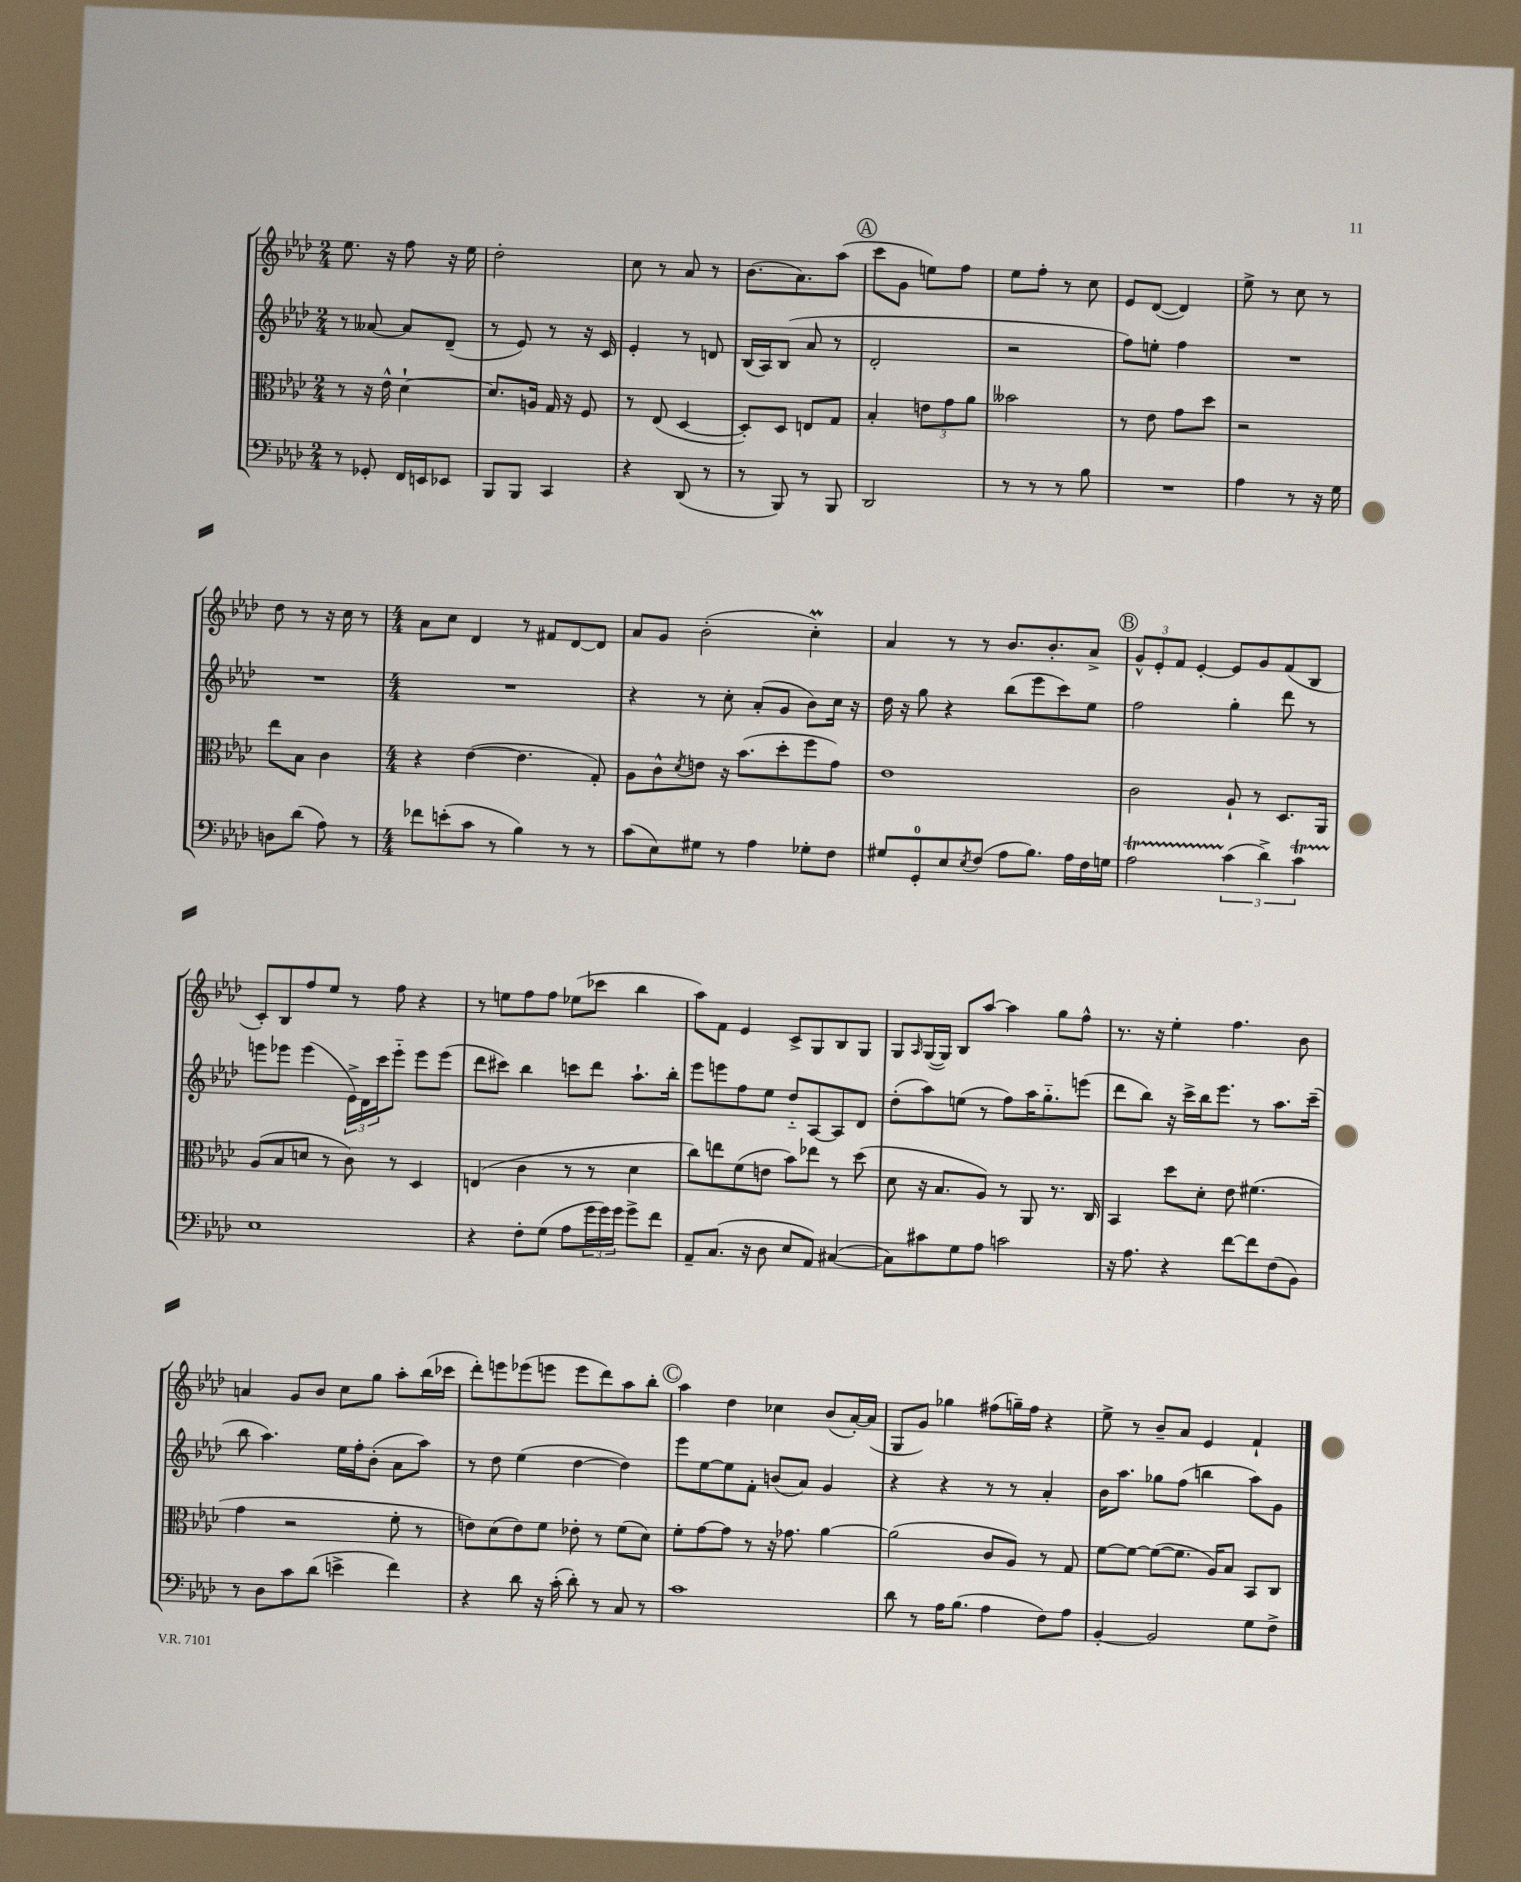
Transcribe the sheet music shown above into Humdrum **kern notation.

**kern	**kern	**kern	**kern
*staff4	*staff3	*staff2	*staff1
*clefF4	*clefC3	*clefG2	*clefG2
*k[b-e-a-d-]	*k[b-e-a-d-]	*k[b-e-a-d-]	*k[b-e-a-d-]
*M2/4	*M2/4	*M2/4	*M2/4
8r	8r	8r	8.ee-
8GG-'	16r	[8a--	.
.	16e-^^	.	16r
16FF	[4d-`	8a--]	8ff
16EE	.	.	.
8EE-	.	(8d-~	16r
.	.	.	16ee-
=	=	=	=
8BBB-	8.d-]	8r	2dd-'
8BBB-	.	8e-)	.
.	16A	.	.
4CC	16G	8r	.
.	16r	.	.
.	8F	16r	.
.	.	16c	.
=	=	=	=
4r	8r	4e-'	8cc
.	(8E-	.	8r
(8DD-	[4D-	8r	8a-
8r	.	8d	8r
=	=	=	=
8r	8D-'])	(16B-	(8.b-
.	.	16A-)	.
8BBB-)	8D-	(8B-	.
.	.	.	8.a-)
8r	8E	8a-	.
8BBB-	8G	8r	(8aa-
=	=	=	=
2DD-	4B-'	2d-'	8ccc
.	.	.	8g
.	12e	.	8ee)
.	12g	.	.
.	.	.	8ff
.	12a-	.	.
=	=	=	=
8r	2b--	2r	8ee-
8r	.	.	8ff'
8r	.	.	8r
8B-	.	.	8cc
=	=	=	=
2r	8r	8ff)	8e-
.	8e-	8ee'	([8d-
.	8g	4ff	4d-])
.	8dd-	.	.
=	=	=	=
4A-	2r	2r	8ee-^
.	.	.	8r
8r	.	.	8cc
16r	.	.	8r
16G	.	.	.
=	=	=	=
8D	8ee-	2r	8dd-
(8d-	8B-	.	8r
8A-)	4c	.	16r
.	.	.	16cc
8r	.	.	8r
=	=	=	=
*M4/4	*M4/4	*M4/4	*M4/4
8f-	4r	1r	8a-
(8e'	.	.	8cc
8c	([4e-	.	4d-
8r	.	.	.
4B-)	4.e-]	.	8r
.	.	.	8f#
8r	.	.	[8d-
8r	8G')	.	8d-]
=	=	=	=
(8c	8A-	4r	8a-
8E-)	8c^^	.	8g
.	8qd-	.	.
8G#	8e	8r	(2b-'
8r	16r	8cc'	.
.	(8.b-	.	.
4A-	.	(8a-'	.
.	8dd-'	8g	.
8G-'	8ff	8b-)	4cc')
8F	8g)	16cc	.
.	.	16r	.
=	=	=	=
8G#	1e-	16dd-	4a-
.	.	16r	.
8GG'	.	8gg	.
8E-	.	4r	8r
8qE-	.	.	.
(8F	.	.	8r
8A-	.	(8bb-	8.b-
8.B-)	.	8eee-	.
.	.	.	8.b-'
.	.	8ccc)	.
16A-	.	.	.
16F	.	8ee-	8a-^
16G	.	.	.
=	=	=	=
2A-	2c	2ff	12g^^
.	.	.	12e-'
.	.	.	12f
.	.	.	[4e-'
(6c	8A-`	4gg'	8e-]
.	8r	.	8g
6d-^)	.	.	.
.	8.D-	8ddd-	(8f
6c	.	.	.
.	.	8r	8B-
.	16AA-	.	.
=	=	=	=
1E-	(8A-	8eee	8c')
.	8B-	8eee-	8B-
.	8d	(4eee-	8ff
.	8r	.	8ee-
.	8c)	24e-^)	8r
.	.	24d-	.
.	.	24ccc	.
.	8r	8eee-'~	8ff
.	4D-	8eee-	4r
.	.	(8eee-	.
=	=	=	=
4r	(4E	8ddd-	8r
.	.	8ccc#)	8ee
8F'	4c	4bb-	8ff
(8G	.	.	8ff
8A-	8r	8ccc	(8ee-
24g	8r	8ddd-	8ccc-
24g)	.	.	.
24g	.	.	.
8g^	4d-	8.aa-`	4bb-
8f	.	.	.
.	.	16bb-'	.
=	=	=	=
8AA-~	8cc)	8eee-	8aa-)
(8.C	8ee	8eee	8f
.	(8f	8ff	4e-
16r	.	.	.
8D-	8e	8ee-	.
8E-	8b-)	8dd-'~	8c^
8AA-)	8ee-	[8A-	8G
([4C#	8r	8A-]	8B-
.	(8dd-	8d-	8G
=	=	=	=
8C#])	8d-	(8dd-'	8G
.	.	.	16qqA-
8c#	16r	8aa-)	([16G
.	8.B-	.	16G])
8G	.	(8ee	8B-
8A-	8A-)	8r	[8aa-
2c	8r	8ff)	4aa-]
.	8AA-	16aa-	.
.	.	8.gg'~	.
.	8.r	.	8gg
.	.	(8eee	8ff^^
.	16C	.	.
=	=	=	=
16r	4BB-	8ddd-	8.r
8.A-	.	.	.
.	.	8bb-)	.
.	.	.	16r
4r	8dd-	16r	4ee-'
.	.	16ccc^	.
.	8d-'	16bb-	.
.	.	8.eee-	.
[8f	8e-	.	4.ff
8f]	(4.f#	8r	.
(8F	.	8.aa-	.
8BB-)	.	.	8b-
.	.	(16ccc~	.
=	=	=	=
8r	4g	8bb-	4a
8D-	.	4.aa-)	.
8c	2r	.	8g
(8d-	.	.	8b-
4e^	.	16ee-	8cc
.	.	16ff'	.
.	.	(8b-'	8gg
4f)	8f'	8a-	8aa-'
.	8r	8aa-)	(16bb-
.	.	.	16ccc-
=	=	=	=
4r	8e)	8r	8ddd-')
.	(8d-	8dd-	8eee
8d-	8e)	(4ee-	(8eee-
16r	8f	.	8eee
(16c'	.	.	.
8d-')	8e-'	[4dd-	8eee
8r	8r	.	8ddd-)
8C	(8f	4dd-])	8aa-
8r	8d-)	.	8bb-'
=	=	=	=
1c	8f'	8eee-	4aa-
.	[8g	[8ee-	.
.	8g]	8ee-]	4dd-
.	8r	8f'	.
.	16r	(8b	4cc-
.	8.g-	.	.
.	.	8a-)	.
.	[4a-	4g	(8b-
.	.	.	[16a-')
.	.	.	(16a-]
=	=	=	=
8d-	(2a-]	4r	8G
8r	.	.	8g)
16A-	.	4r	4gg-
(8.B-	.	.	.
4A-	8c	8r	(8ff#
.	8A-)	8r	16gg~)
.	.	.	16ff#
8F)	8r	4a-'	4r
8A-	8G	.	.
=	=	=	=
[4BB-'	[8f	16b-	8ee-^
.	.	8.aa-	.
.	8f_	.	8r
2BB-]	(8f_	8gg-	8b-~
.	8.f]	(8ff	8a-
.	.	4bb	4e-
.	16A-)	.	.
.	8B-	.	.
8G	8BB-	8aa-)	4f`
8F^	8C	8g	.
==	==	==	==
*-	*-	*-	*-
